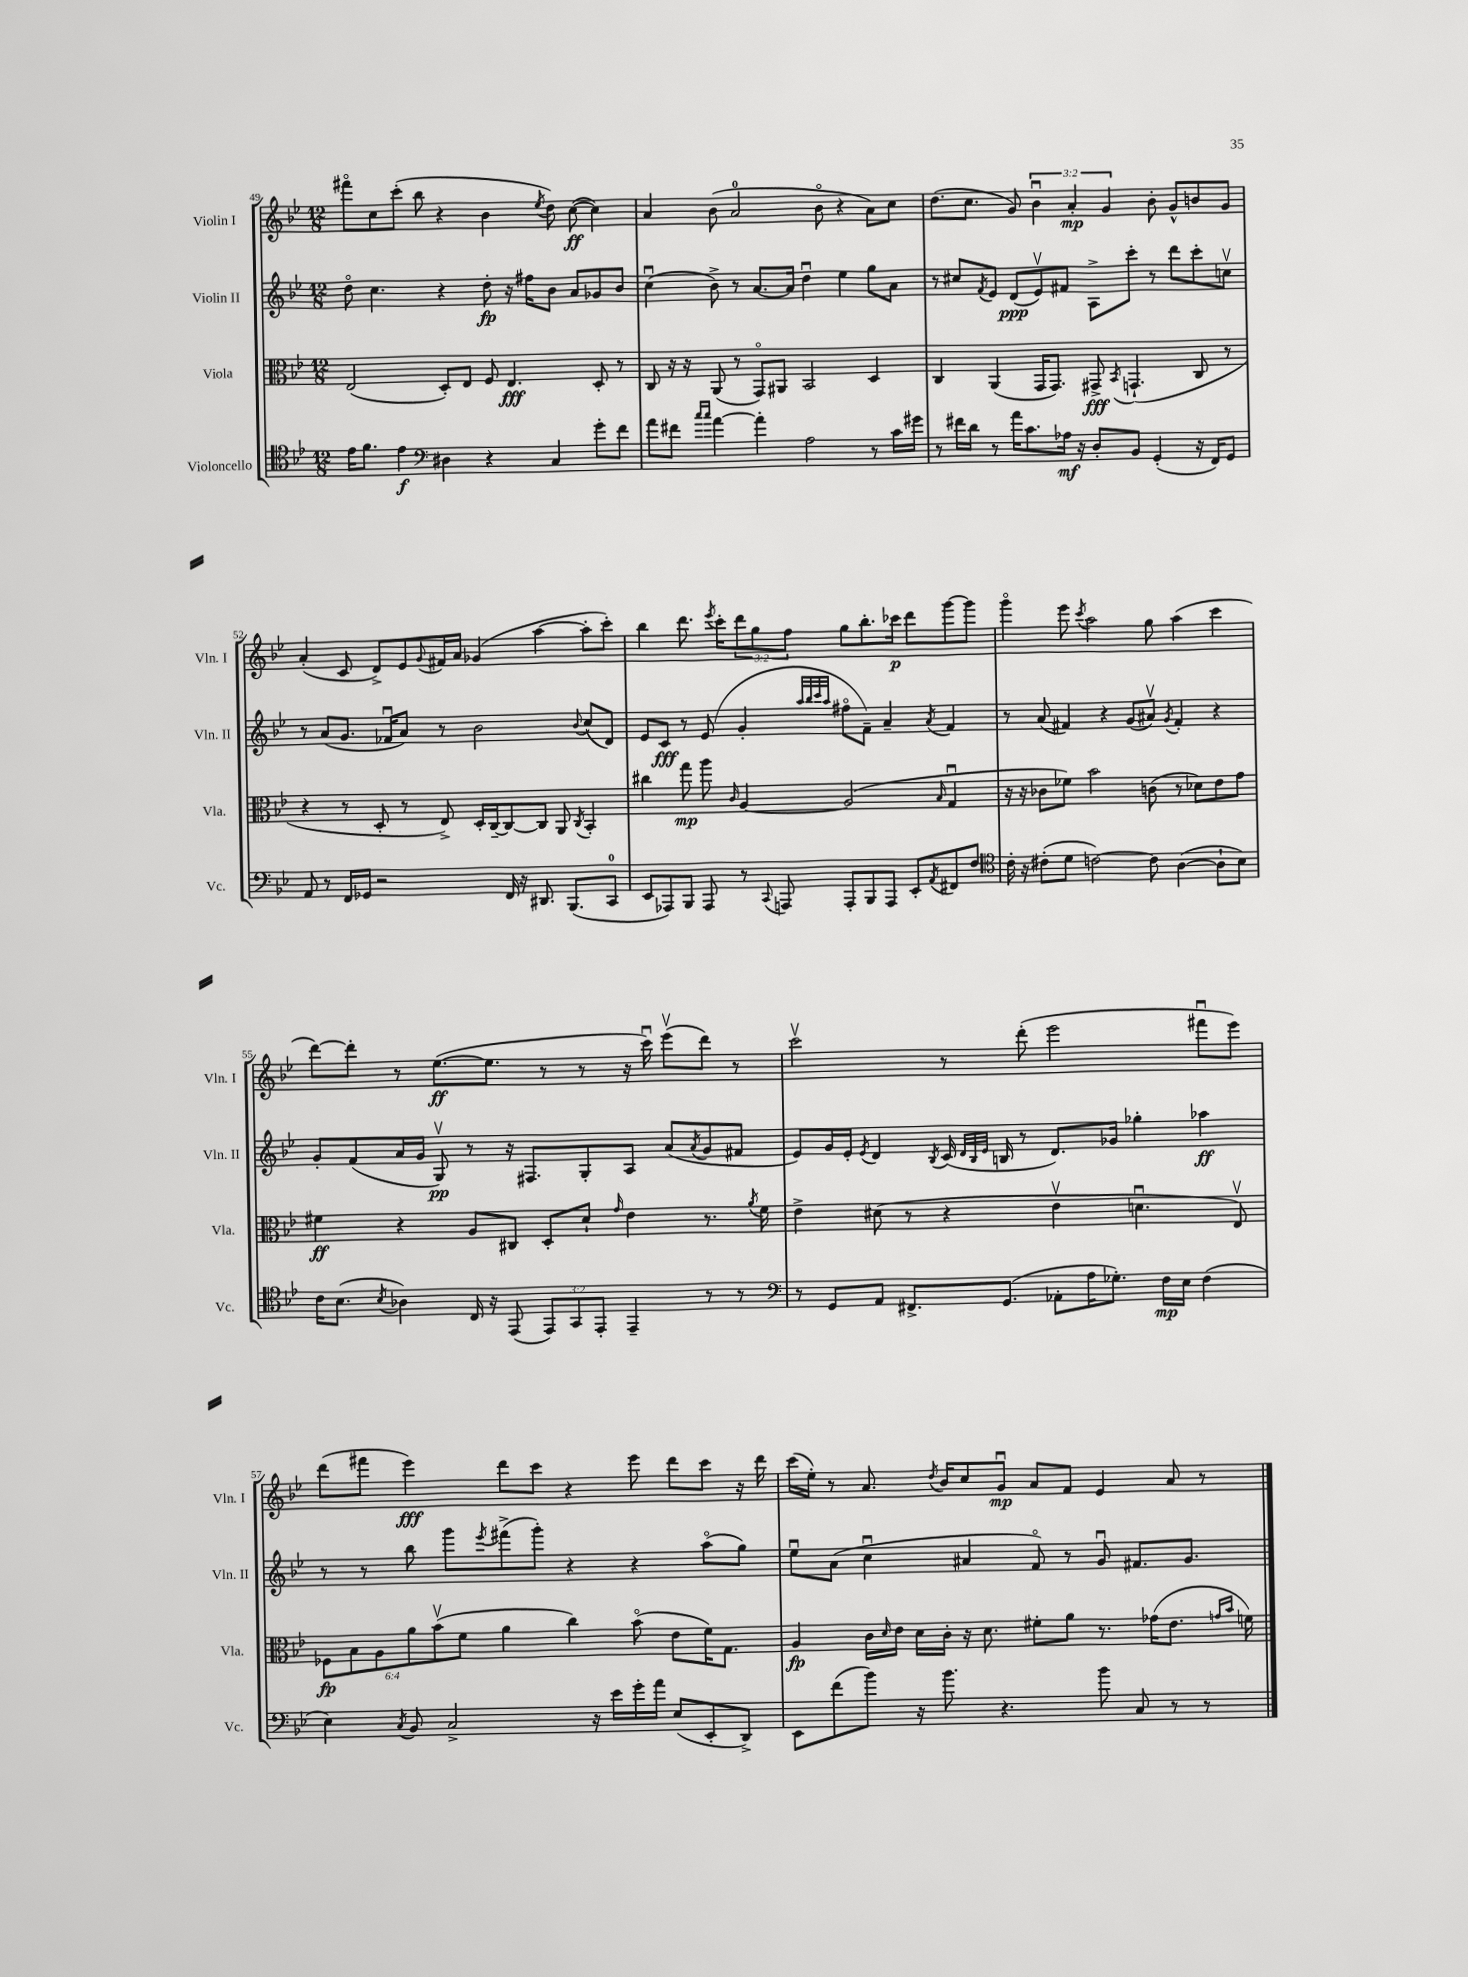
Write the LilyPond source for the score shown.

<<
\new StaffGroup <<
\new Staff = "s0" \with { instrumentName = "Violin I" shortInstrumentName = "Vln. I" } {
    \clef treble \key bes \major \numericTimeSignature \time 12/8 \override Staff.TupletNumber.text = #tuplet-number::calc-fraction-text
    fis'''8\flageolet c''8 c'''8-.( bes''8 r4 bes'4 \acciaccatura { ees''8 } d''8) c''8~\ff( c''4) |
    a'4 bes'8( a'2-0 bes'8\flageolet r4 a'8) c''8 |
    d''8.( c''8. g'8) \tuplet 3/2 { bes'4\downbow a'4-.\mp g'4 } bes'8-. g'8-^ b'8 g'8 |
    a'4-.( c'8 d'8->) ees'8 \appoggiatura { g'8 } fis'16 a'16 ges'4( a''4~ a''8-. c'''8-.) |
    bes''4 d'''8. \acciaccatura { ees'''8 } c'''16-. \tuplet 3/2 { d'''8 g''8 f''8 } g''8 bes''8.-. ces'''16\p d'''8 g'''8~ g'''8 |
    g'''4\flageolet ees'''8 \acciaccatura { c'''8 } a''2 g''8 a''4( c'''4 |
    d'''8~) d'''8-. r8 ees''8.~\ff( ees''8. r8 r8 r16 c'''16\downbow) ees'''8\upbow( d'''8) r8 |
    c'''2\upbow r8 d'''8-.( ees'''2 fis'''8\downbow ees'''8) |
    d'''8( fis'''8 ees'''4\fff) d'''8 c'''8 r4 ees'''8 d'''8 c'''8 r16 d'''16 |
    c'''16( ees''16-.) r8 a'8. \acciaccatura { d''8 } bes'16 c''8 g'8\downbow\mp a'8 f'8 ees'4 a'8 r8 \bar "|." |
}
\new Staff = "s1" \with { instrumentName = "Violin II" shortInstrumentName = "Vln. II" } {
    \clef treble \key bes \major \numericTimeSignature \time 12/8
    d''8\flageolet c''4. r4 d''8-.\fp r16 fis''16 bes'8 a'8 ges'8 bes'8 |
    c''4\downbow( bes'8->) r8 a'8.~ a'16 d''4\downbow ees''4 g''8 a'8 |
    r8 cis''8 \acciaccatura { f'8 } ees'8 d'8\ppp( ees'8\upbow) fis'8 a8-> c'''8-. r8 d'''8 c'''8-. c''8\upbow |
    r8 a'8( g'8. fes'16\downbow a'8) r8 bes'2 \appoggiatura { bes'8 } c''8( d'8) |
    ees'8 c'8\fff r8 ees'8( g'4-. \grace { a''32 bes''32 c'''32 a''32 } fis''8\flageolet f'8--) a'4-- \acciaccatura { a'8 } f'4 |
    r8 a'8( fis'4) r4 g'8( ais'8\upbow) \acciaccatura { g'8 } fis'4-. r4 |
    g'8-. f'8( a'16 g'16 g8\upbow\pp) r8 r16 fis8. g8-. a8 a'8( \acciaccatura { a'8 } g'8 fis'8 |
    ees'8) g'16 ees'16-. \acciaccatura { ees'8 } d'4 \acciaccatura { bes8 } c'16( \grace { d'32 bes32 ees'32 } b16 r8 d'8.) ges'16 ges''4-. aes''4\ff |
    r8 r8 bes''8 g'''8 \acciaccatura { ees'''8 } fis'''8->( g'''8-.) r4 r4 a''8\flageolet( g''8) |
    ees''8\downbow a'8( c''4\downbow ais'4 f'8\flageolet) r8 g'8\downbow fis'8. g'8. \bar "|." |
}
\new Staff = "s2" \with { instrumentName = "Viola" shortInstrumentName = "Vla." } {
    \clef alto \key bes \major \numericTimeSignature \time 12/8 \override Staff.TupletNumber.text = #tuplet-number::calc-fraction-text
    ees2( d8-.) ees8 f8 ees4.\fff d8-. r8 |
    c8 r16 r16 a,8( r8 g,8\flageolet) ais,8 bes,2 d4 |
    c4 a,4( g,16 g,8.) gis,8->\fff \acciaccatura { bes,8 } g,4.-!( c8 r8 |
    r4 r8 d8-. r8 ees8->) d16-. c16~-- c8~ c8 a,8 \acciaccatura { c8 } bes,4-. |
    cis''4 g''8\mp a''8 \grace { c'16 } a4~ a2( \grace { bes16 } g4\downbow |
    r16 r16 ces'8 fes'8) bes'2 c'8( r8 des'8) ees'8 g'8 |
    fis'4\ff r4 a8 cis8 d8-. d'8-! \grace { g'16 } ees'4 r8. \acciaccatura { a'8 } fis'16 |
    ees'4-> dis'8( r8 r4 ees'4\upbow d'4.\downbow ees8\upbow) |
    \tuplet 6/4 { fes8\fp bes8 a8 a'8 bes'8\upbow( f'8 } a'4 c''4) bes'8\flageolet( ees'8 f'16) g8. |
    a4\fp c'16 \grace { d'16 } ees'16 d'16 c'16-. r16 d'8. fis'8-. a'8 r8. ges'16( ees'8. \grace { g'16 bes'16 } f'16) \bar "|." |
}
\new Staff = "s3" \with { instrumentName = "Violoncello" shortInstrumentName = "Vc." } {
    \clef tenor \key bes \major \numericTimeSignature \time 12/8 \override Staff.TupletNumber.text = #tuplet-number::calc-fraction-text
    ees'16 f'8. ees'4\f \clef bass dis4 r4 c4 g'8-. f'8 |
    a'8 fis'8 \grace { c''16 c''16 } a'4~ a'4-. a2 r8 c'16 gis'16 |
    r8 fis'16 d'16 r8 a'16 c'8. aes16\mf r16 d8-. bes,8 g,4-.( r16 f,16) g,8 |
    a,8 r8 f,16 ges,16 r2 f,16 r16 dis,8. bes,,8.( c,8-0 |
    ees,8 aes,,8) bes,,8 aes,,8 r8 \appoggiatura { c,8 } a,,8 a,,8-. bes,,8 a,,8 ees,8-. \acciaccatura { a,8 } fis,8 f8 |
    \clef tenor c'16-. r16 cis'8-.( d'8 c'2~) c'8 a4~( a8-! bes8) |
    c'16 bes8.( \acciaccatura { bes8 } aes4) c16 r16 ees,8( \tuplet 3/2 { ees,8) g,8 ees,8-. } ees,4-- r8 r8 |
    \clef bass r8 g,8 a,8 fis,8.-> g,8.( aes,8-. a16 ges8.-.) f16\mp ees16 f4( |
    ees4) \acciaccatura { c8 } bes,8 c2-> r16 ees'16 g'16-. a'16 ees8( ees,8-. d,8->) |
    ees,8 f'8( bes'8) r16 bes'8. r4. bes'8 c8 r8 r8 \bar "|." |
}
>>
>>
\layout { \context { \Score currentBarNumber = #49 } }
